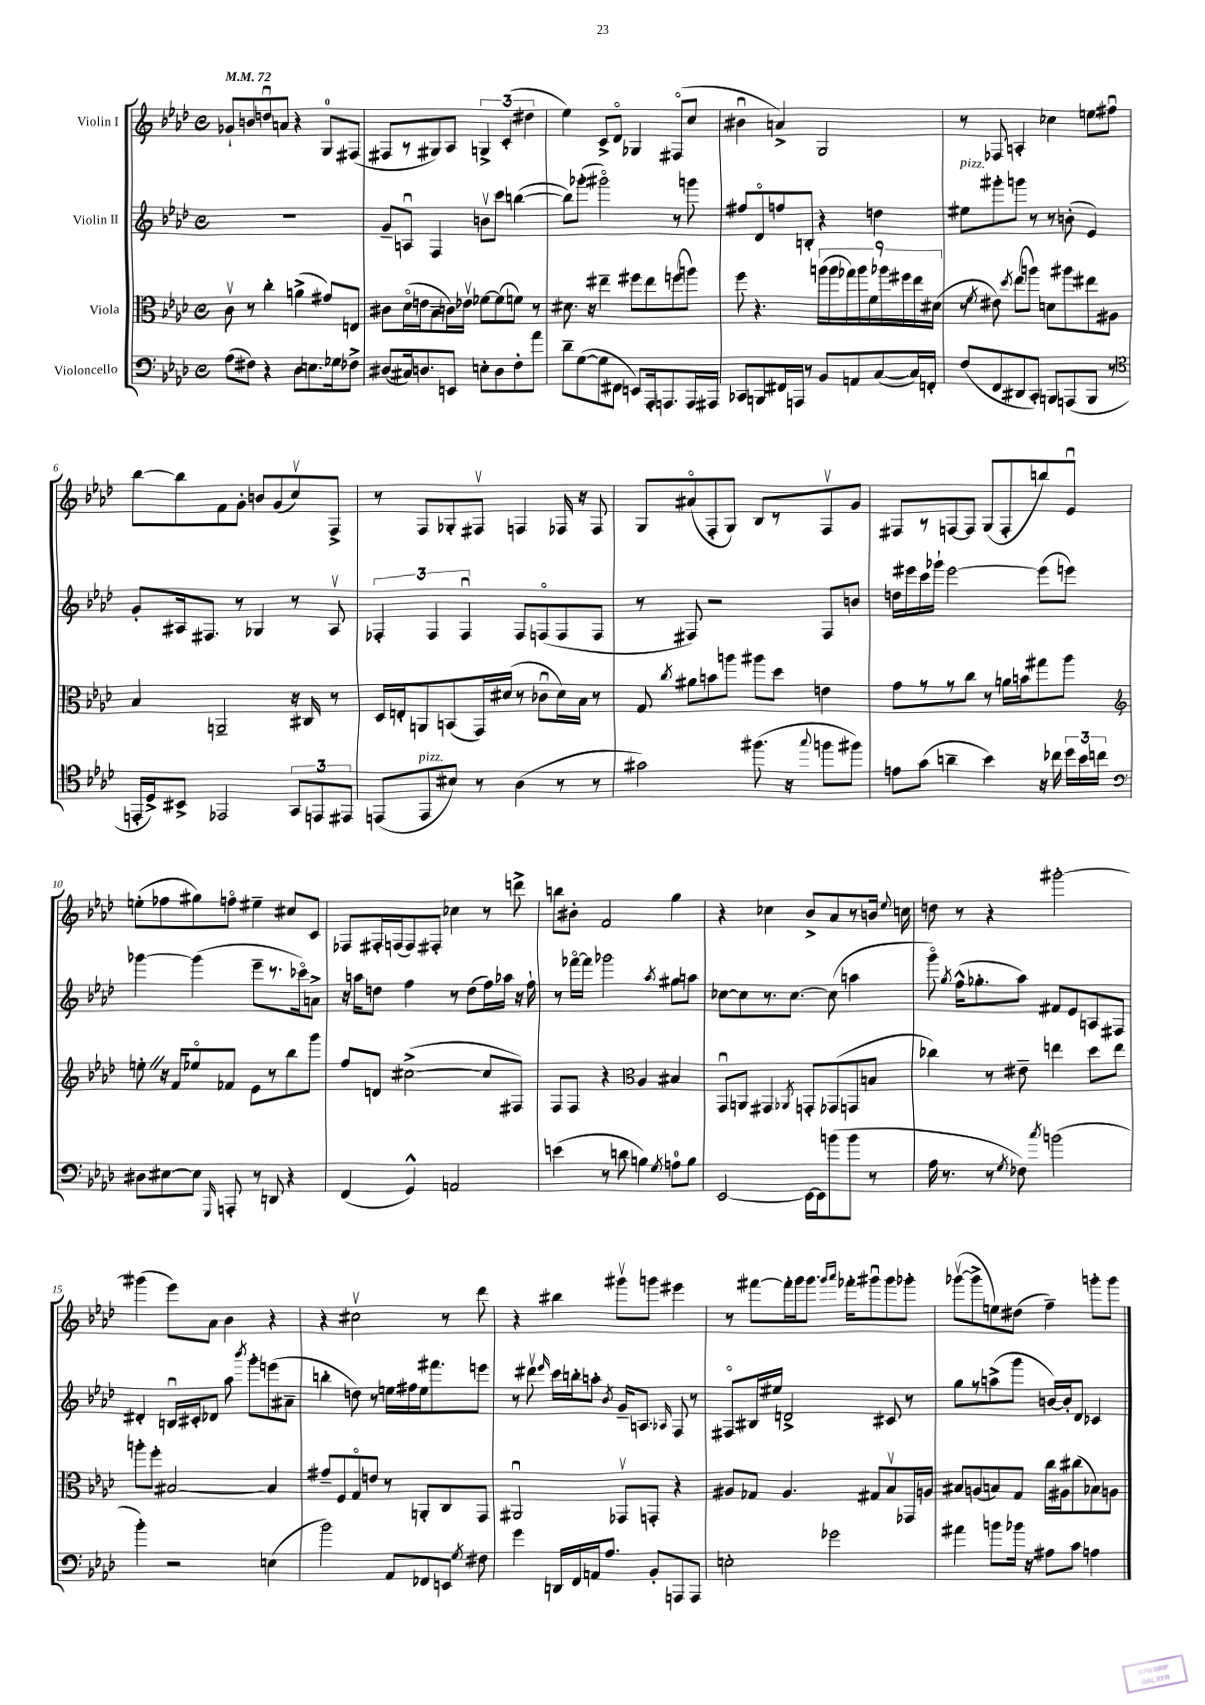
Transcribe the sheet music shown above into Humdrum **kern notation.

**kern	**kern	**kern	**kern
*part4	*part3	*part2	*part1
*staff4	*staff3	*staff2	*staff1
*I"Violoncello	*I"Viola	*I"Violin II	*I"Violin I
*clefF4	*clefC3	*clefG2	*clefG2
*k[b-e-a-d-]	*k[b-e-a-d-]	*k[b-e-a-d-]	*k[b-e-a-d-]
*M4/4	*M4/4	*M4/4	*M4/4
*met(c)	*met(c)	*met(c)	*met(c)
*MM72	*MM72	*MM72	*MM72
=1	=1	=1	=1
(8A-\L	8cv\	1r	8g-X`/L
8F#X\J)	8r	.	8bn/
4r	4cc'\	.	8ddnu/
.	.	.	8an/J
8D-\L	(4an^\	.	4r
8.En\	.	.	.
.	8g#X/L)	.	8G/L
16G-X\k	.	.	.
8F-X^\J	8En/J	.	(8F#X/J
=2	=2	=2	=2
(8D#X/L	8c#X\L	8g~/L	8F#X/L
16C#X/k)	(16d-\L	8Anu/J	8r
8.Dn/	16en\J	.	.
.	8B-~\	4F/	8G#X/)
8EEn/J	16cn\L)	.	8A-/J
.	16e-Xv\JJ	.	.
8En'\L	[8f-X\L	8bnv\L	6Gn^/
8D\	(8f-\]	8ccc\J	.
.	.	.	(6c'/
8F'\	8fn\J)	([4bbn\	.
.	.	.	6dd#X\
8a-\J	8r	.	.
=3	=3	=3	=3
8d-~\L	8.d#X\	8bb\L])	4ee-\)
([8G\	.	(8ggg-X'\J	.
.	16r	.	.
8G\]	4ee#X~\	2ggg#X\)	8c^/L
8FF#X\J	.	.	8d-/J
8EEn/L)	8ff#X\L	.	4G-X/
16AAA-'/k	8ee#\	.	.
8.AAAn/	.	.	.
.	(8ffn\	8r	(8F#X/L
16AAA/L	8aan\J)	8gggn\	8cc/J
16AAA#X/JJ	.	.	.
=4	=4	=4	=4
8CC-X/L	8ff\	8ff#X/L	4b#Xu\
8BBBn/	4.r	8d-/	.
16FF#X/L	.	8ffn/	4an^/)
16AAAn/JJ	.	.	.
8r	.	8Bn'/J	.
8BB-/L	(18aan\LL	4r	2G/
.	18aa\	.	.
.	18gg-X\)	.	.
8AAn/	.	.	.
.	18aa\	.	.
.	18f\	.	.
([8C/	.	4ddn\	.
.	18aa-X\	.	.
.	18ff#X\	.	.
16C/L])	.	.	.
.	18ee-\	.	.
16FFn'/JJ	.	.	.
.	(18d#X\JJ	.	.
=5	=5	=5	=5
!	!	!LO:TX:a:i:t=pizz.	!
(8F/L	8r	8ee#X\L	8r
.	8qf/	.	.
8FF/	8e#X\)	8ggg#X'\	8F-X/
.	8qdd-/	.	.
8DD#X/	(8ee-\L	8gggn\J	4An'/
8CC'/J)	8aan\J)	8r	.
8BBBn/L	8dn\L	8r	4cc-X\
(8AAAn/	8aa#X\	(8bn'\	.
8BBB/J	8ee#X\	4e-/)	8een\L
8r	8A#X\J	.	8ff#Xu\J
!!LO:LB:g=z
=6	=6	=6	=6
*clefC4	*	*	*
16EEn'/LL	4B-/	8g'/L	[8bb-\L
16D-^/J)	.	.	.
8BB#X^/J	.	16A#X/k	8bb-\]
.	.	8.F#X/J	.
2EE-X/	2AAn~/	.	8f\
.	.	8r	8g'\J
.	.	4G-X/	8bn/L
.	.	.	(8g/
12GG/L	16r	8r	8ccv/)
.	16C#X/	.	.
12EEn/	.	.	.
.	8r	8A#v/	8F^/J
12EE#X/J	.	.	.
=7	=7	=7	=7
(8EEn/L	16D-/LL	6F-X'/	8r
.	16En'/J	.	.
!LO:TX:a:i:t=pizz.	!	!	!
8EE/	8AAn/	.	8F/L
.	.	6F-/	.
8B#X/J)	(8BBn/	.	8G-X'/
.	.	6F-u/	.
8r	16GG/L)	.	8F#Xv/J
.	(16d#X/JJ	.	.
(4A-\	8r	8F-/L	4Fn/
.	8c-Xu\L	(8Fn/	.
8r	16d#\L)	8F/	16F-X/
.	16B-\JJ	.	16r
8r	8r	8F/J	8F-/
=8	=8	=8	=8
2g#X\)	8G/	8r	8G/L
.	8qcc/	.	.
.	8a#X\L	8F#X/)	(8a#X/
.	8bn\	2r	8F'/
.	8aan\J	.	8G/J)
(8.ff#X\	8aa#X\L	.	8B-/L
.	8dd-\J	.	8r
16r	.	.	.
8qqgg/	.	.	.
8ffn\L	4en\	8F#/L	8Fv/
8ff#X\J)	.	8bn/J	8g/J
=9	=9	=9	=9
8en\L	8g\L	16ddn\LL	8F#X/L
.	.	16eee#X\	.
(8g\J	8r	16ccc\	8r
.	.	16ggg-X`\JJ	.
4an~\	8r	[2eee#\	[8Fn/
.	8cc\J	.	8F/J]
4b-\)	8r	.	(8G/L
.	16an\LL	.	8F'/
.	16bn\J	.	.
16r	8gg#X\	(8eee#\L]	8bbn/)
16cc-X\	.	.	.
24dd-\LL	8aa-\J	8eeen\J)	8e-u/J
24b-\	.	.	.
24ccn\JJ	.	.	.
!!LO:LB:g=z
=10	=10	=10	=10
*clefF4	*clefG2	*	*
8D#X\L	8een'Z\	[4ggg-X\	(8een'\L
[8E#X\	16r	.	8ff-X\
.	16f/KL	.	.
8E#\J]	8ee-X/	(4ggg-\]	8gg#X\)
16qqGGG/	.	.	.
8AAAn'/	8f-X/J	.	8ffn\J
8r	8e-\L	8eee-~\L	4ee#X~\
8DDn/	8r	8.r	.
4r	8bb-\	.	8cc#X/L
.	.	16ccc-X\k)	.
.	8ggg\J	8an^\J	8c/J
=11	=11	=11	=11
(4FF/	8ff/L	16r	8F-X/L
.	.	16aan\KL	.
.	8dn/J	8ddn\J	16F#X'/L
.	.	.	(16Fn/J
4GG^^/)	([2cc#X^\	4ff\	8F/)
.	.	.	8F#X'/J
2AAn/	.	8r	4cc-X\
.	.	(8dd\L	.
.	8cc#/L]	16ff\L)	8r
.	.	16aa-X\JJ	.
.	8F#X/J)	16r	8dddn^\
.	.	16ff`\	.
=12	=12	=12	=12
(4en\	8F/L	8r	8bbn\L
.	8F/J	[16fff-X\LL	8b#X'\J
.	.	16fff-\JJ]	.
8r	4r	2ggg-X\	2f/
8dn\	.	.	.
*	*clefC3	*	*
4Bn\)	4A-/	.	.
8qG/	.	8qaa-/	.
8An\L	4B#X/	8gg#X\L	4gg\
8B\J	.	8aan\J	.
=13	=13	=13	=13
[2EE-/	8GGu/L	[8cc-X\L	4r
.	8AAn/J	8cc-\]	.
.	4GG#X/	8.r	4cc-X\
.	.	[8.cc-\J	.
.	8qAA-X/	.	.
16EE-\LL_	8GGn'/L	.	8b-^/L
16EE-\J]	.	.	.
(8bn\	(8GG-X/	(8cc-\]	8a-/
8b\J	8GGn/	4aan\	8r
8r	8Bn/J	.	16bn/Jk
.	.	.	8qqee-/
.	.	.	16ccn\
=14	=14	=14	=14
16A-\	4cc-X\)	8ggg\)	8ddn\
8.r	.	.	.
.	.	8qgg/	.
.	.	(16ff^^\KL	8r
.	.	8.gg-X'\	.
8r	8r	.	4r
8qG/	.	.	.
8F-X\)	8e#X~\	8aa-\J)	.
8qcc/	.	.	.
(2bn\	4een\	8f#X/L	[2ggg#X'\
.	.	8e-/	.
.	8dd-\L	8An/	.
.	8ee\J	8F#X/J	.
!!LO:LB:g=z
=15	=15	=15	=15
4b-'\)	8aan'\L	4d#X'/	(4ggg#X\]
.	8ff'\J	.	.
2r	[2B#X/	16Bnu/LL	8eee-\L)
.	.	16c#X'/J	.
.	.	8d-X/J	8a-\J
.	.	8aa-\	4b-\
.	.	8qbbb-/	.
.	.	8ggg'\L	.
(4En\	4B#/]	(8eeen\	4r
.	.	8a#X~\J	.
=16	=16	=16	=16
2b-\)	8g#X~/L	4bbn'\	4r
.	8F/	.	.
.	8G/	8ddn\)	2cc#Xv\
.	8en/J	8r	.
8AA-/L	8r	16een\LL	.
.	.	16ff#X\	.
8FF-X/	8AAn'/L	16ee\J	.
.	.	8.fff#X\	.
8EEn/J	8C/	.	8r
8qG/	.	.	.
8F#X\	8GG/J	8eeen\J	8ddd-\
=17	=17	=17	=17
4g\	2AA#Xu/	8r	4r
.	.	8ddd#Xv\	.
.	.	16qqeee-/	.
16DDn/LL	.	16ccc\LL	4bb#X\
16FF/	.	16bbn'\J	.
16AAn/J	.	8aan'\J	.
8.A-/J	.	.	.
.	.	8qb-/	.
.	8GG-Xv/L	16g~/KL	8ggg#Xv\L
.	.	8.An/J	.
8BB-'/L	8GGn'/J	.	8gggn\J
.	.	16qqA-X/	.
8AAAn/	4r	8F/	4eee#X\
8AAA/J	.	8r	.
=18	=18	=18	=18
2En'\	8A#X/L	8F#X/L	8r
.	8G-X/J	16B#X/L	[8fff#X\L
.	.	16ee#X/JJ	.
.	4.A#/	2dn^/	16fff#'\L]
.	.	.	16ggg\J
.	.	.	8.ggg\J
2g-X\	.	.	.
.	.	.	16qqggg/LL
.	.	.	16qqaaa-/JJ
.	.	.	16fff-X'\KL
.	8G#X/L	.	8ggg#Xu\
.	8B-v/	8c#X/	8ggg#\
.	16GG-X/L	8r	8ggg-X'\J
.	16An/JJ	.	.
=19	=19	=19	=19
4a#X\	8B#X/L	8gg\L	([8ggg-Xv\L
.	(8An/	8r	8ggg-^\]
8bn\L	8Bn/)	(8aan^\	8een\)
16b-X\Jk	8G/J	8ggg\J	(8dd#X\J
16r	.	.	.
8A#X\L	16cc\LL	[16bn/LL)	4ff~\)
.	16A#X\J	16b'/J]	.
8c\J	(8cc#X\	8d-/J	.
4An\	8B-X\)	4c-X/	8gggn'\L
.	8An\J	.	8ggg\J
==	==	==	==
*-	*-	*-	*-
